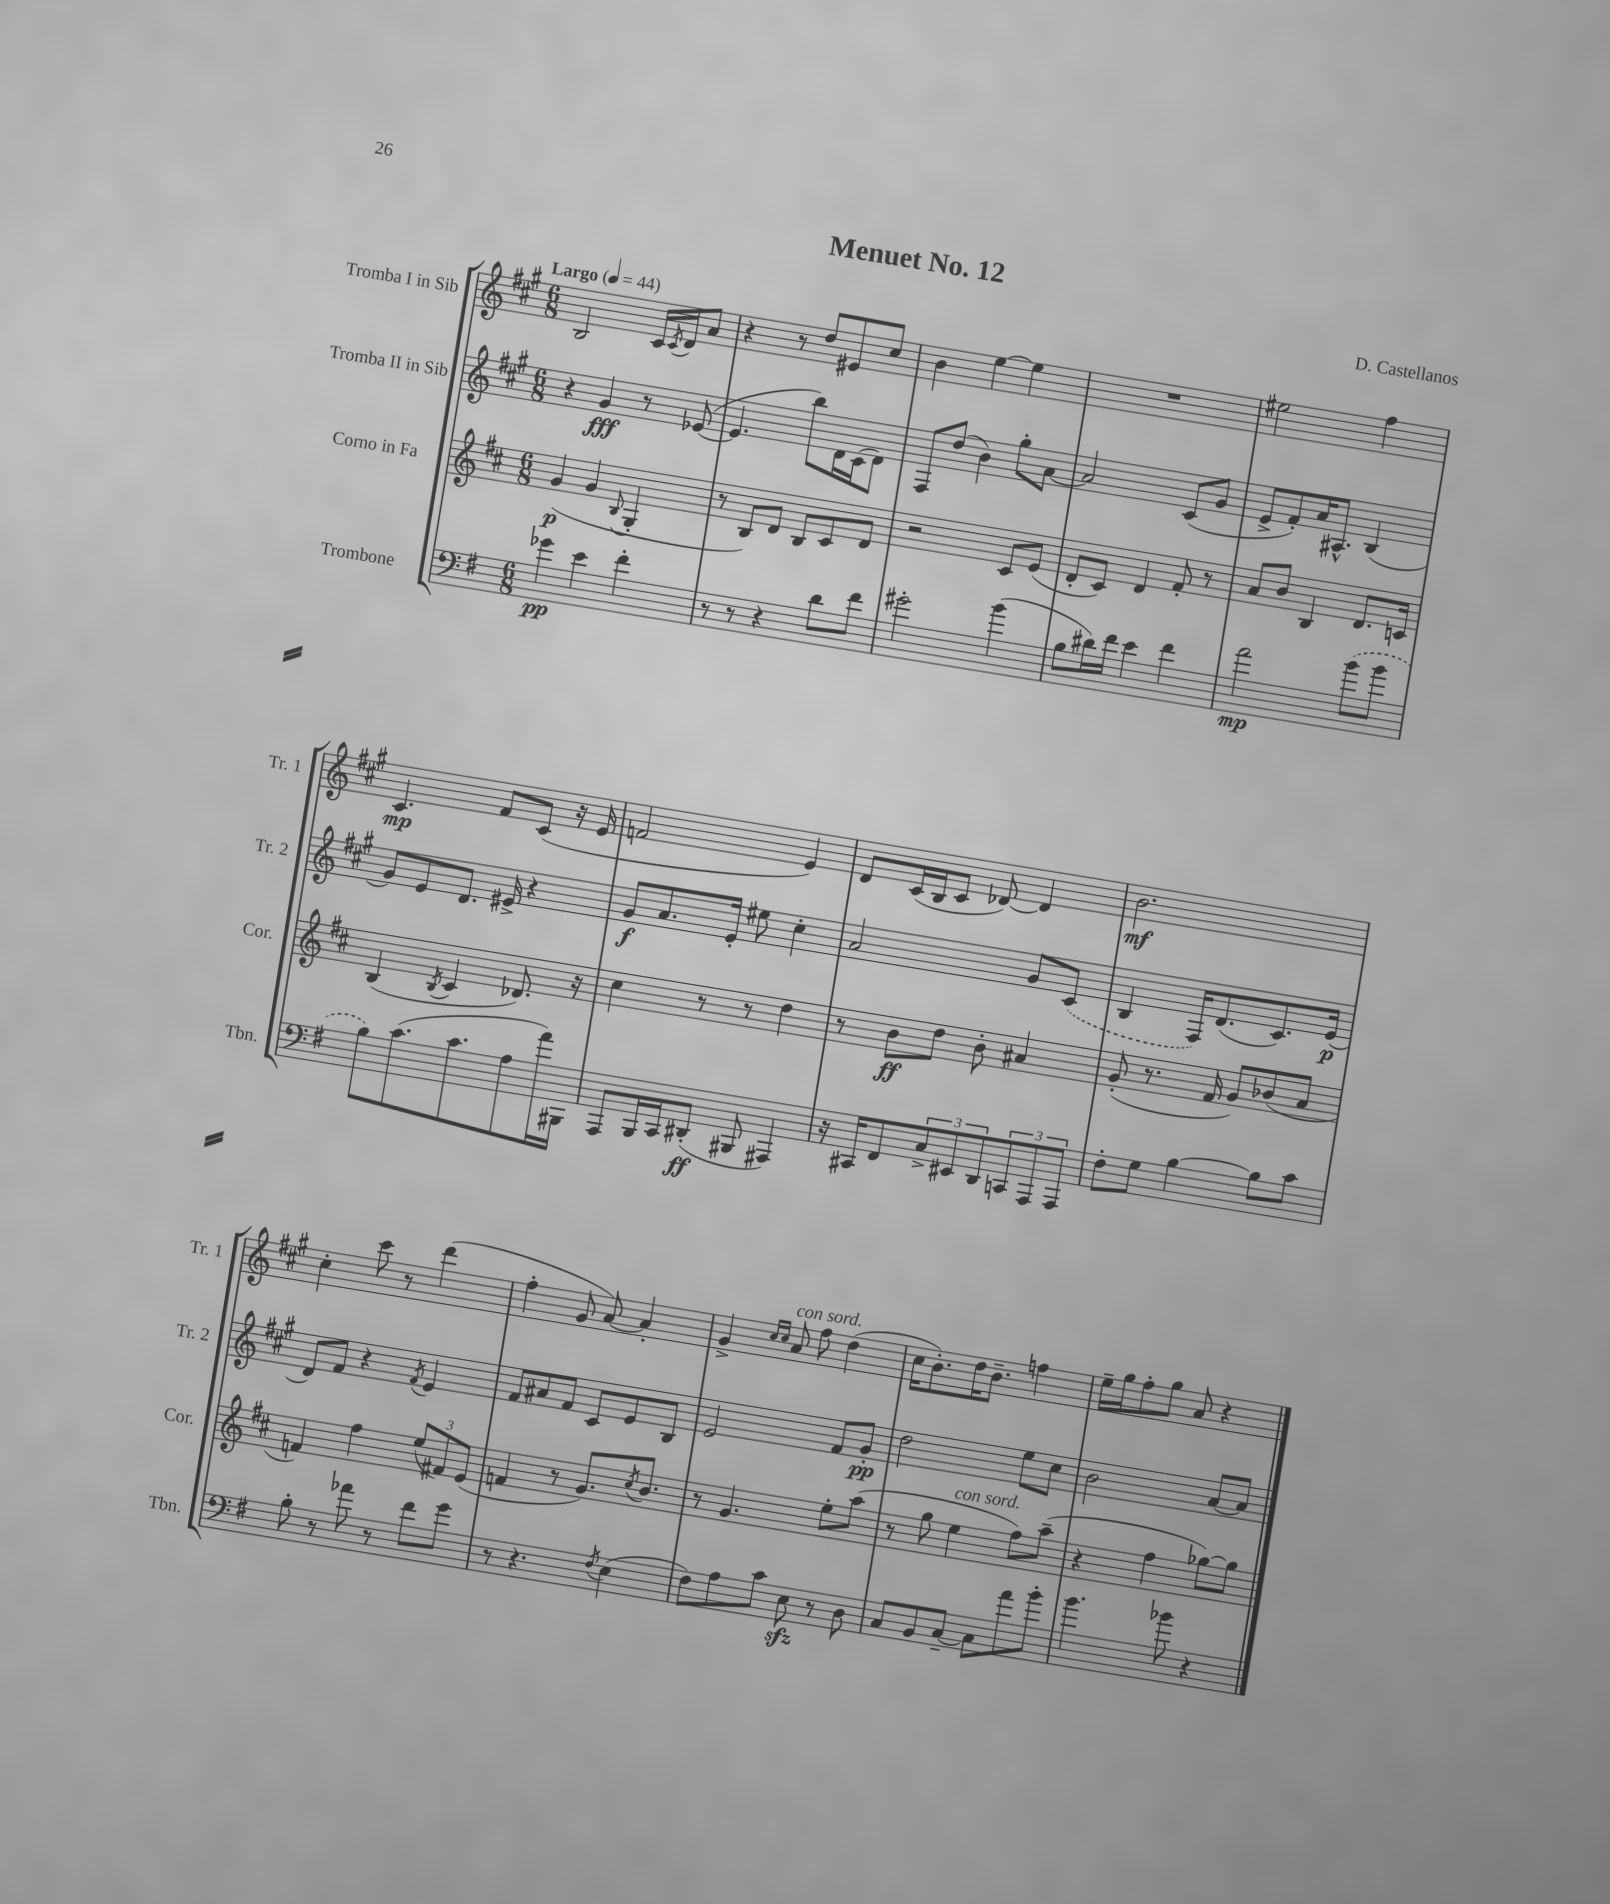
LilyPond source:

\header { title = "Menuet No. 12" composer = "D. Castellanos" }
<<
\new StaffGroup <<
\new Staff = "s0" \with { instrumentName = "Tromba I in Sib" shortInstrumentName = "Tr. 1" } {
    \clef treble \key a \major \numericTimeSignature \time 6/8 \tempo "Largo" 4 = 44
    b2 cis'16 \acciaccatura { cis'8 } d'16 a'8 |
    r4 r8 d''8 eis'8 cis''8 |
    b'4 e''4~ e''4 |
    R2. |
    eis''2 fis''4 |
    cis'4.\mp fis'8 cis'8( r16 e'16 |
    f'2 e'4) |
    d'8 cis'16( b16 cis'8 des'8~) des'4 |
    b'2.\mf |
    cis''4-. cis'''8 r8 d'''4( |
    fis''4-. gis'8 a'8~) a'4-. |
    gis'4-> \grace { cis''16 cis''16 } a'8^\markup { \italic "con sord." } fis''8 d''4( |
    cis''16 b'8.-.) d''16 b'8.-- f''4 |
    e''16-- gis''16 fis''8-. gis''8 a'8 r4 \bar "|." |
}
\new Staff = "s1" \with { instrumentName = "Tromba II in Sib" shortInstrumentName = "Tr. 2" } {
    \clef treble \key a \major \numericTimeSignature \time 6/8
    r4 gis'4\fff r8 ees'8~( |
    ees'4. b''8) d'16 cis'16( d'8) |
    fis8 d''8( b'4) gis''8-. a'8~ |
    a'2 cis'8( gis'8 |
    e'8-> fis'8-.) a'16 ais8.-^ b4( |
    gis'8) e'8 d'8. eis'16-> r4 |
    gis'8\f a'8. e'16-. eis''8 cis''4-. |
    a'2 gis'8 \once \slurDashed cis'8( |
    b4 fis16) d'8.( cis'8.) e'16\p( |
    d'8) fis'8 r4 \acciaccatura { fis'8 } e'4 |
    fis'8 ais'8 fis'8 cis'8 e'8 b8 |
    e'2 fis'8 gis'8-.\pp |
    d''2 e''8 cis''8 |
    b'2 a'8~ a'8 \bar "|." |
}
\new Staff = "s2" \with { instrumentName = "Corno in Fa" shortInstrumentName = "Cor." } {
    \clef treble \key d \major \numericTimeSignature \time 6/8
    g'4\p( g'4 \appoggiatura { b8 } g4-. |
    r8 b8) d'8 b8 cis'8 d'8 |
    r2 cis'8 e'8( |
    d'8-. cis'8) d'4 fis'8-. r8 |
    a'8 b'8 b4 d'8. c'16 |
    b4( \acciaccatura { b8 } cis'4 des'8.) r16 |
    cis''4 r8 r8 d''4 |
    r8 b'8\ff d''8 b'8-. ais'4 |
    g'8-.( r8. fis'16 g'8) bes'8( a'8 |
    f'4) fis''4 \tuplet 3/2 { e''8( fis'8) e'8( } |
    f'4 r8 g'8.) \acciaccatura { cis''8 } b'8. |
    r8 g'4. e''8-. a''8( |
    r8 g''8 e''4^\markup { \italic "con sord." } fis''8) a''8--( |
    r4 fis''4 ges''8~) ges''8 \bar "|." |
}
\new Staff = "s3" \with { instrumentName = "Trombone" shortInstrumentName = "Tbn." } {
    \clef bass \key g \major \numericTimeSignature \time 6/8
    ges'4\pp e'4 fis'4-. |
    r8 r8 r4 d'8 fis'8 |
    gis'2-. b'4( |
    b8 dis'16) fis'16 e'4 fis'4 |
    a'2\mp \once \slurDashed b'8( b'8 |
    b8) c'8.( c'8. a8 a'16) bis,,16 |
    a,,8 b,,16 c,16 dis,8-.\ff( bis,,8 ais,,4) |
    r16 cis,16 fis,8 \tuplet 3/2 { c8-> eis,8 d,8 } \tuplet 3/2 { c,8 a,,8 a,,8 } |
    fis8-. g8 b4~ b8 c'8 |
    b8-. r8 aes'8 r8 fis'8 g'8 |
    r8 r4. \acciaccatura { fis8 } e4( |
    fis8) a8 c'8 e8\sfz r8 d8 |
    c8 b,8 c8~-- c8 a'8 b'8-. |
    b'4. bes'8 r4 \bar "|." |
}
>>
>>
\layout { \context { \Score \remove "Bar_number_engraver" } }
